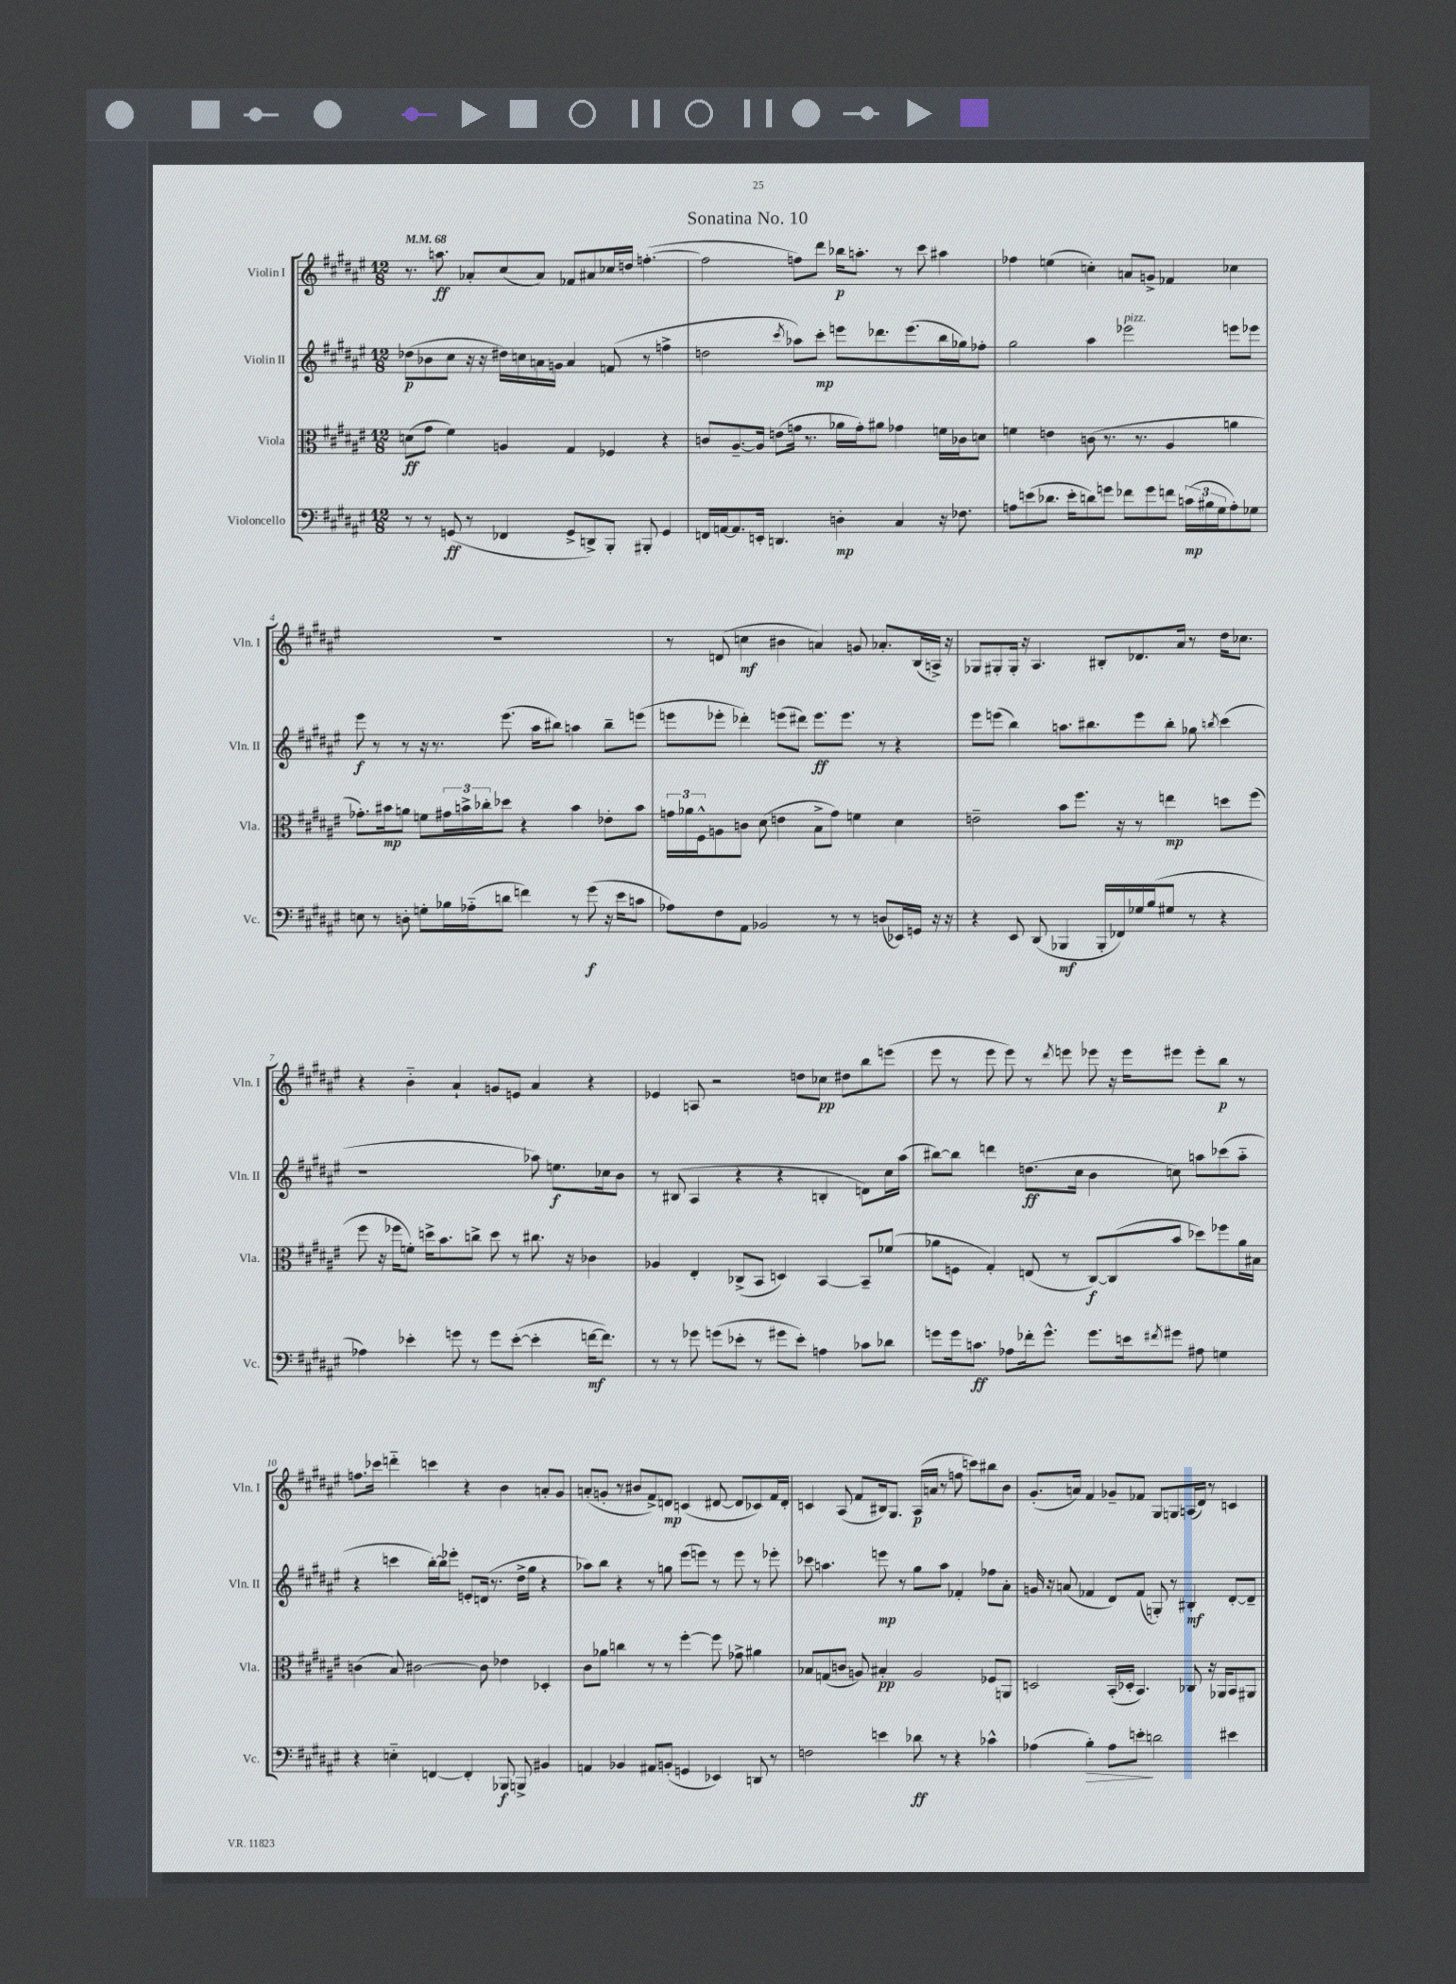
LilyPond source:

\header { title = "Sonatina No. 10" }
<<
\new StaffGroup <<
\new Staff = "s0" \with { instrumentName = "Violin I" shortInstrumentName = "Vln. I" } {
    \clef treble \key fis \major \numericTimeSignature \time 12/8 \tempo 4 = 68
    r8. a''8.\ff aes'8-. cis''8( aes'8) fes'8 ais'8 ces''16 d''16 f''4.~-.( |
    f''2 f''8) dis'''8 bes''16\p a''8.-. r8 cis'''8 ais''4 |
    fes''4 e''4( c''4-.) a'8 g'8-> fes'4 ces''4 |
    R1. |
    r8 d'8( c''4\mf bis'4 a'4) g'8 aes'8.-. b16( a16->) r16 |
    ges8 gis8-. gis16-. r16 ais4. bis8-. des'8. ais'16 r8 dis''16 ces''8. |
    r4 b'4-_ ais'4-! g'8 e'8 ais'4 r4 |
    ees'4 a8 r2 d''8 ces''8\pp dis''8 b''8 e'''8( |
    eis'''8 r8 eis'''8 eis'''8) r8 \acciaccatura { dis'''8 } e'''8 ees'''8 r16 ees'''16 eis'''8 eis'''8-. b''8\p r8 |
    f''8. ces'''16 d'''4-_ c'''4 r4 b'4 a'8-. gis'8 |
    a'8-.( g'8-. r8 bis'8 fis'8->) d'8\mp c'4( dis'8~ dis'8 ces'8) fis'16 dis'16-. |
    c'4 ais8( fis'8 bis16) gis8. ais16\p( a'16 r8 f''8 c'''8) bis''8 b'8 |
    gis'8.-.( a'16) fis'4 ges'8-- fes'8 gis8 g8 a16( dis'16) r8 c'4 \bar "|." |
}
\new Staff = "s1" \with { instrumentName = "Violin II" shortInstrumentName = "Vln. II" } {
    \clef treble \key fis \major \numericTimeSignature \time 12/8
    des''8\p( bes'8 cis''8 r16 r16 dis''16) c''16 a'16 g'16 a'4 f'8( r8 f''4-> |
    d''2 \acciaccatura { cis'''8 } aes''8) cis'''8-.\mp e'''8 des'''8. e'''8.( b''16 ges''16) fes''8-. |
    gis''2 ais''4 ees'''2^\markup { \italic "pizz." } e'''8 ees'''8 |
    eis'''8\f r8 r8 r16 r8. eis'''8.( ais''16 bis''8) a''4 bis''8-- e'''8( |
    e'''8 ees'''8-. des'''4-.) e'''8( dis'''8) e'''8.\ff e'''8. r8 r4 |
    eis'''8 e'''8( b''4) a''8. bis''8. e'''8 bis''8-. ges''8 \acciaccatura { b''8 } cis'''4( |
    r1 aes''8) e''8.\f ces''16 b'8 |
    r8 bis8( ais4 r4 r4 b4-. d'8) cis''16 ais''16( |
    bis''8~) bis''8 d'''4 d''8.\ff( cis''16 b'4 c''8) a''8 ces'''8( a''8-_ |
    r4 c'''4 b''16~-.) b''16 ees'''8-. e'8-. d'16( r8. dis''16-> gis''16 r4 |
    aes''8) b''8 r4 r8 g''8 eis'''8( e'''8) r8 e'''8 r8 ees'''8-. |
    ces'''8 a''4. e'''8\mp r8 gis''8 a''8 fes'4-. fes''8 ais'8-. |
    g'16 r16 a'8( fes'4 dis'8) fes'8( g8-.) r8 bis4-.\mf dis'8~-. dis'8-- \bar "|." |
}
\new Staff = "s2" \with { instrumentName = "Viola" shortInstrumentName = "Vla." } {
    \clef alto \key fis \major \numericTimeSignature \time 12/8
    d'8\ff( gis'8 fis'4) a4 gis4 fes4 r4 |
    c'8 ais8.~-- ais16 e'8( g'16 r8. aes'16 g'16-.) ais'8 ges'4 f'16 ces'16 d'8 |
    f'4 e'4 c'8( r8. r8. ais4 a'4 |
    ges'8.-.) bis'16\mp a'8 f'8 \tuplet 3/2 { gis'16 b'16-> ces''16-. } des''8 r4 b'4 ees'8-. b'8 |
    \tuplet 3/2 { g'16 aes'16 fis16-^ } a8 c'8 dis'8( e'4 b8-> g'8) f'4 dis'4 |
    e'2-- b'8 fis''8. r16 r8 e''4\mp d''8 fis''8( |
    fis''8 r16 fes''16 f'8-.) d''16-> b'8. c''8-> d''8 r8 cis''8. r16 ces'4 |
    aes4 eis4-. ces8->( b,8 d4) b,4~ b,8-- fes'8( |
    aes'8 f8 gis4-.) e8( r8 cis8~\f) cis8( b'8 des''8) fes''8 aes'16 bis16 |
    c'4( b8) cis'2~ cis'8 ees'4 des4-. |
    cis'8 aes'8 c''4 r8 r8 fis''4~-. fis''8 ges'8-> ais'4 |
    bes8 g8( c'8 a8) bis4-.\pp a2 fes8 a,8 |
    d2 b,16-.( des16-. b,4.) ces8 r16 aes,16 b,8 ais,8 \bar "|." |
}
\new Staff = "s3" \with { instrumentName = "Violoncello" shortInstrumentName = "Vc." } {
    \clef bass \key fis \major \numericTimeSignature \time 12/8
    r8 r8 g,8\ff( r8 fes,4 g,8-> d,8->) b,,8-. bis,,8-. g,4 |
    f,16 a,16~ a,8. e,16-. d,4. d4-.\mp cis4 r16 fes8. |
    a8 e'8( des'8. e'16-. d'8) g'8 fes'8 g'8 f'8 \tuplet 3/2 { c'16\mp( bis16 gis16 } a8-.) ges8 |
    e8 r8 d8-. g8-. bes16 aes16-_( d'8 f'4) r8 gis'8\f( r16 eis'16 c'8 |
    aes8) fis8 ais,8 bes,2 r8 r8 d8( ees,16) g,16 r16 r16 |
    r4 eis,8 dis,8( bes,,4\mf bes,,16-. fes,16) ges16 b16( gis8 r8 r4 |
    aes4) ees'4-. g'8 r8 g'8 ees'8~-.( ees'4-. f'16~\mf f'8.) |
    r8 r8 ges'8 g'8( ees'8-. r8 gis'8 ees'8-.) a4 ces'8 des'8 |
    g'8 g'16 c'8.\ff aes8 fes'16-. g'8.-^ g'8. e'16 \acciaccatura { fis'8 } gis'8 ais8 g4 |
    r4 e4-_ f,4~ f,4-. bes,,8\f b,,8-> bis,4 |
    a,4 bes,4 ais,8 b,8-.( g,4 ees,4) d,8 r8 |
    f2 e'4 des'8\ff r8 r4 ces'4-^ |
    aes4( b4-.\>) aes8 e'8-.\! d'2 eis'4 \bar "|." |
}
>>
>>
